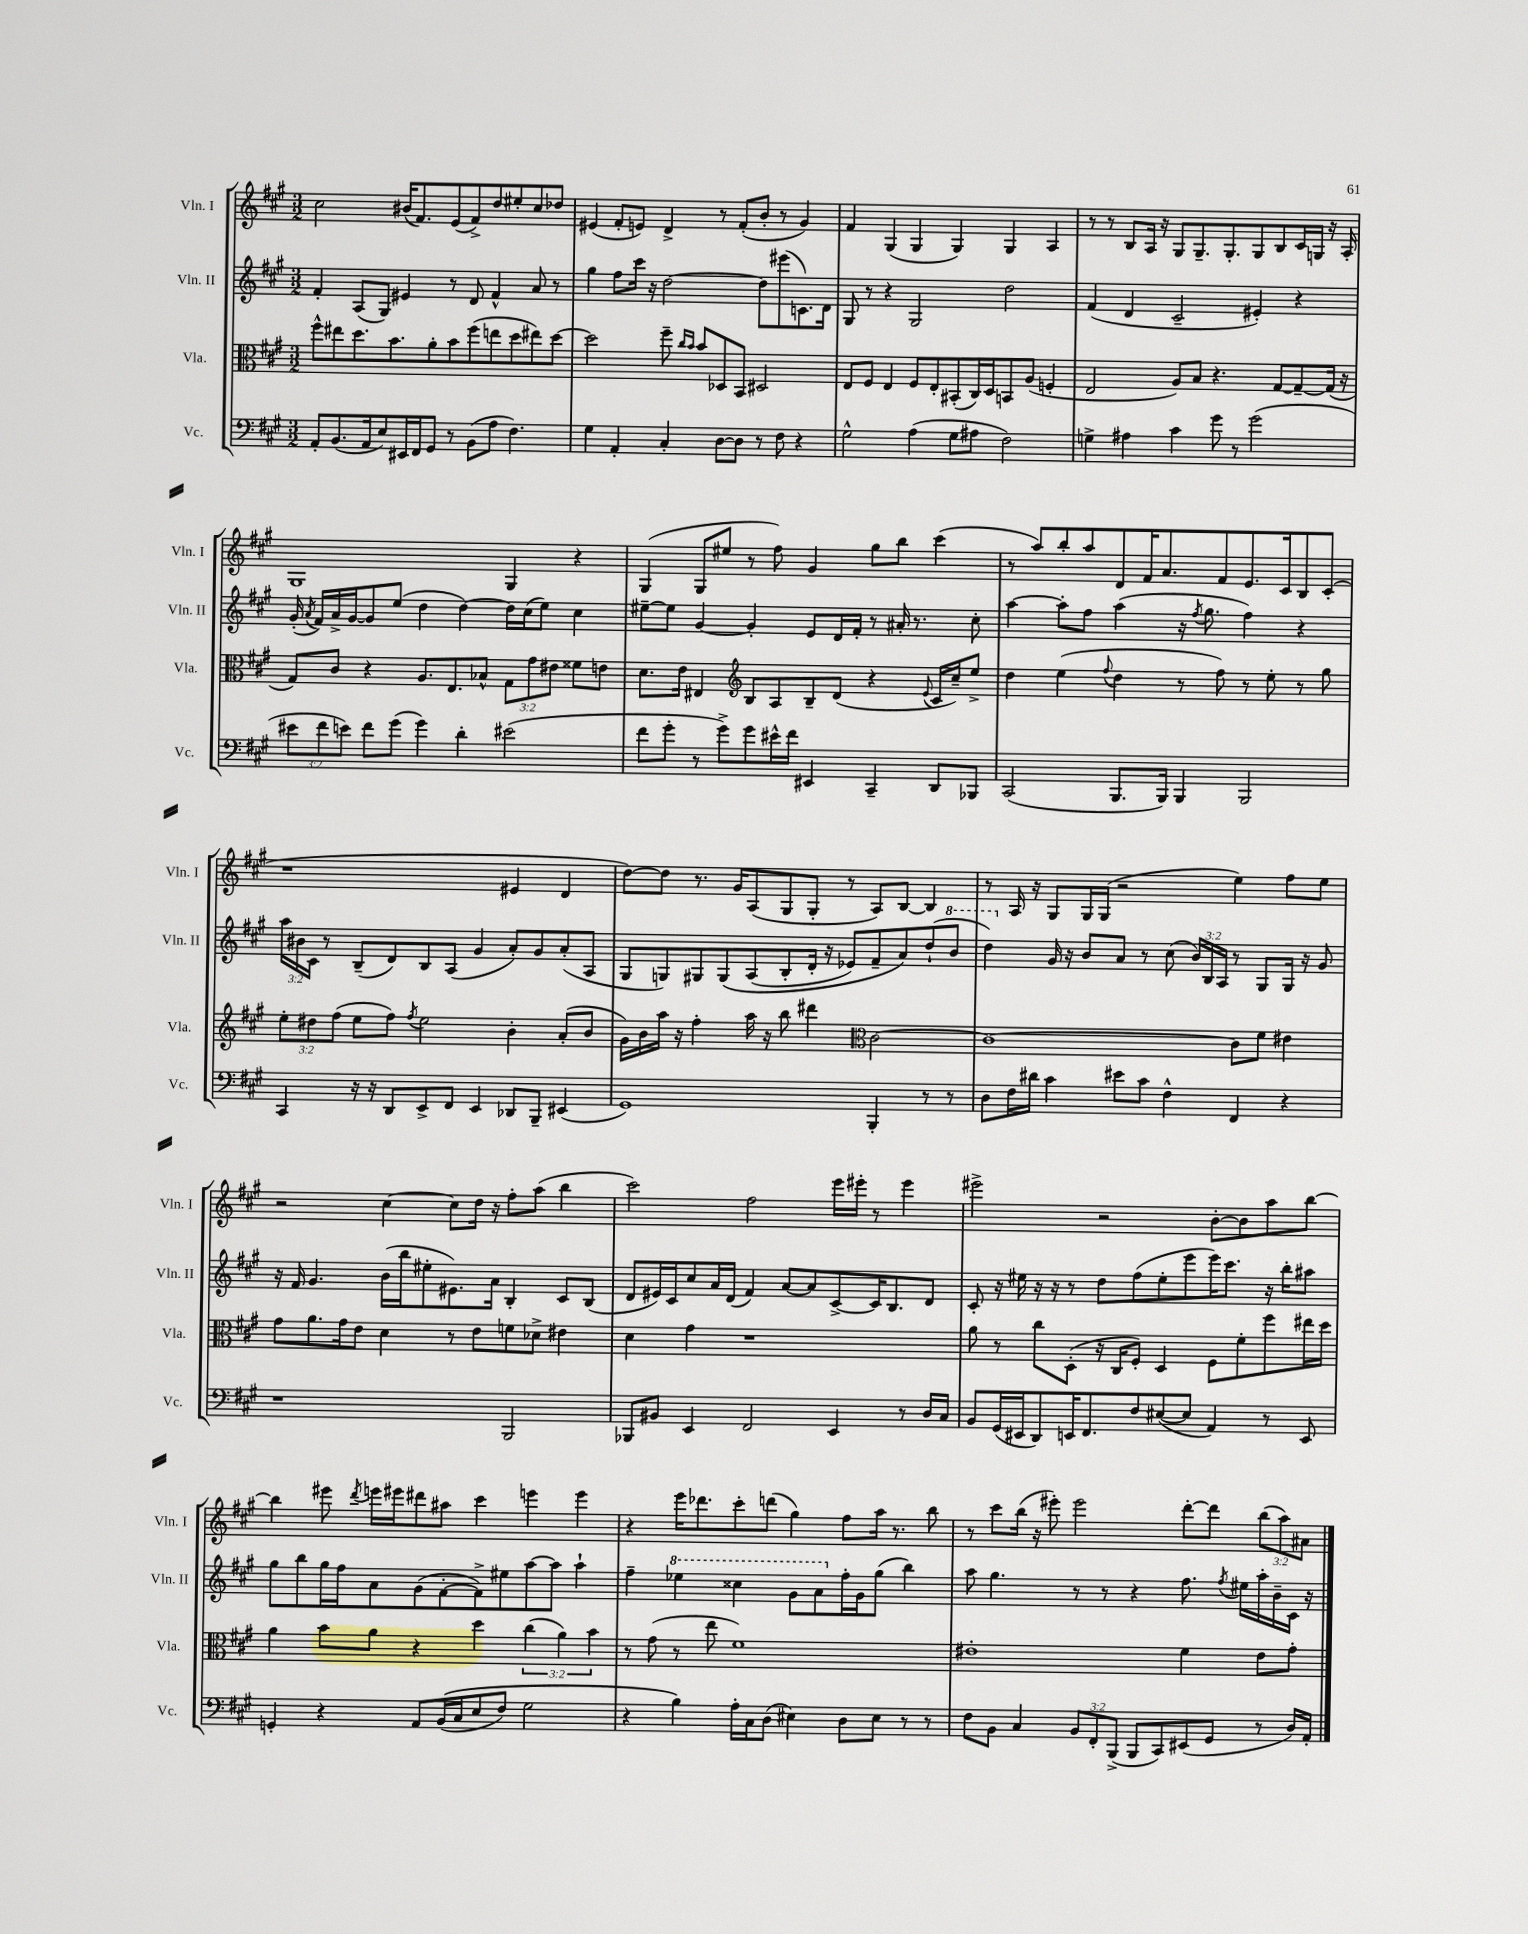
<<
\new StaffGroup <<
\new Staff = "s0" \with { instrumentName = "Vln. I" shortInstrumentName = "Vln. I" } {
    \clef treble \key a \major \numericTimeSignature \time 3/2 \override Staff.TupletNumber.text = #tuplet-number::calc-fraction-text
    \autoBeamOff cis''2 bis'16[( fis'8.) e'8( fis'8->) d''8 eis''8-. cis''8 des''8] |
    eis'4( fis'8[-. e'8]) d'4-> r8 fis'8[-.( b'8]-. r8 gis'4) |
    fis'4 gis4( gis4 gis4) gis4 a4 |
    r8 r8 b8[ a16] r16 gis8[ gis8.-- gis8.-. gis8 b8 cis'16 g16] r16 a16-. |
    gis1 gis4 r4 |
    gis4( gis8[ eis''8] r8 fis''8) gis'4 gis''8[ b''8] cis'''4( |
    r8 a''8[) b''8-. a''8 d'8 fis'16 a'8. fis'8 e'8. cis'16 b8 cis'8]-.( |
    r1 eis'4 d'4 |
    d''8[~) d''8] r8. gis'16[ a8( gis8 gis8]-. r8 a8[) b8]~ b4 |
    r8 a16 r16 gis8[ gis16 gis16]( r2 e''4) fis''8[ e''8] |
    r2 cis''4~ cis''8[ d''16] r16 fis''8[-. a''8]( b''4 |
    cis'''2) fis''2 e'''16[ eis'''16]-. r8 eis'''4 |
    eis'''2-> r2 b'8[~-. b'8 a''8 b''8]~ |
    b''4 eis'''8 \acciaccatura { d'''8 } e'''16[ eis'''16 dis'''8 ais''8] cis'''4 e'''4 e'''4 |
    r4 e'''16[ des'''8. cis'''8-. d'''8]( gis''4) fis''8[ a''16] r8. b''8 |
    r8 cis'''8[ b''16]( r16 eis'''8-.) eis'''2 d'''8[~-. d'''8] \tuplet 3/2 { b''8[( a''8) ais'8] } \bar "|." |
}
\new Staff = "s1" \with { instrumentName = "Vln. II" shortInstrumentName = "Vln. II" } {
    \clef treble \key a \major \numericTimeSignature \time 3/2 \override Staff.TupletNumber.text = #tuplet-number::calc-fraction-text
    \autoBeamOff fis'4-. a8[( gis8]) eis'4 r8 d'8 fis'4-^ a'8 r8 |
    gis''4 fis''8[ cis'''16] r16 d''2~ d''8[ eis'''8( c'8.) d'16] |
    gis8 r8 r4 gis2 d''2 |
    fis'4( d'4 cis'2-- eis'4-.) r4 |
    gis'16-.( \acciaccatura { a'8 } fis'16[) a'16-> gis'16~ gis'8 e''8]( d''4 d''4~) d''16[ cis''16( e''8]) cis''4 |
    eis''8[~-- eis''8] gis'4~ gis'4-. e'8[ d'16 fis'16]-. r8 ais'16-. r8. cis''8-. |
    a''4~ a''8[-. fis''8] a''4( r16 \acciaccatura { fis''8 } gis''8. fis''4) r4 |
    \tuplet 3/2 { a''16[ bis'16 cis'16] } r8 b8[--( d'8) b8 a8]( gis'4 a'8[-.) gis'8 a'8-.( a8] |
    gis8[ g8) gis8 gis8\( a8( b8-. d'16]-. r16 ees'8[) fis'8-- a'8\) d''8-!( \ottava #1 b''8] |
    d'''4) \ottava #0 gis'16 r16 b'8[ a'8] r8 cis''8( \tuplet 3/2 { b'16[) b16 a16] } r8 gis8[ gis16] r16 gis'8 |
    r16 fis'16 gis'4. b'16[( b''16 eis''8-. eis'8.) a'16] b4-. cis'8[ b8]( |
    d'8[ eis'16) cis'16 cis''8 a'16 d'16]( fis'4) a'8[~ a'8 cis'8~-> cis'16 b8. d'8] |
    cis'8-. r16 eis''16 r16 r16 r8 d''8[ fis''8( eis''8-. e'''8 e'''16) cis'''8.] r16 b''16[-. ais''8] |
    gis''8[ b''8 gis''16 fis''16 a'8 gis'8( fis'8~-. fis'8->) eis''8 a''8~ a''8] a''4-! |
    fis''4-- \ottava #1 ees'''4 cisis'''4 gis''8[ a''8 \ottava #0 fis''16-. gis'16 gis''8]( b''4) |
    a''8 gis''4. r8 r8 r4 fis''8. \acciaccatura { fis''8 } eis''16[ a''16-. b'16-- cis'16] r16 \bar "|." |
}
\new Staff = "s2" \with { instrumentName = "Vla." shortInstrumentName = "Vla." } {
    \clef alto \key a \major \numericTimeSignature \time 3/2 \override Staff.TupletNumber.text = #tuplet-number::calc-fraction-text
    \autoBeamOff fis''8[-^ eis''8 d''8. b'8. a'8-. b'8 fis''8( e''8 d''8 eis''8) d''8]~ |
    d''2 fis''8-- \grace { cis''16[ b'16] } b'8[ des8 b,8] dis2 |
    e8[ fis8] e4 fis8[ e8-. bis,8-.( cis16) d16 b,8 a8]( f4-. |
    e2 a8[) b8] r4. gis8[~ gis8~-- gis16]( r16 |
    gis8[) cis'8] r4 a8.[ e8. bes8]-^ \tuplet 3/2 { gis8[ gis'8 eis'8] } fisis'8[ e'8] |
    d'8.[ e'16] eis4 \clef treble b8[ a8 b8-- d'8]( r4 \appoggiatura { e'8 } cis'16[ cis''16--) e''8]-> |
    d''4 e''4( \appoggiatura { fis''8 } d''4 r8 fis''8) r8 e''8-. r8 gis''8 |
    \tuplet 3/2 { e''8[-. dis''8 fis''8]( } e''8[ fis''8]) \acciaccatura { fis''8 } e''2 b'4-. a'8[-.( b'8] |
    gis'16[) b'16 a''16] r16 fis''4-. a''16 r16 b''8 dis'''4 \clef alto cis'2~ |
    cis'1~ cis'8[ fis'8] eis'4 |
    gis'8[ a'8. gis'16 e'8] d'4 r8 e'8[ f'8 des'8]-> eis'4 |
    d'4 gis'4 r1 |
    a'8 r8 cis''8[ d8]-.( r16 cis16[ fis8]-.) d4 fis8[ fis'8-. fis''8 eis''16 d''16] |
    a'4 b'8[ a'8] r4 d''4 \tuplet 3/2 { cis''4( a'4) b'4 } |
    r8 gis'8( r8 e''8 fis'1) |
    eis'1-. fis'4 eis'8[ gis'8]-. \bar "|." |
}
\new Staff = "s3" \with { instrumentName = "Vc." shortInstrumentName = "Vc." } {
    \clef bass \key a \major \numericTimeSignature \time 3/2 \override Staff.TupletNumber.text = #tuplet-number::calc-fraction-text
    \autoBeamOff a,8[-. b,8.( a,16 e8) eis,16 fis,16 gis,8] r8 b,8[( a8] fis4.) |
    gis4 a,4-. cis4-. d8[~ d8] r8 fis8 r4 |
    gis2-^ a4( gis8[ ais8] fis2) |
    g4-> ais4 cis'4 gis'8 r8 gis'2( |
    \tuplet 3/2 { eis'8[ fis'8 e'8]) } fis'8[ gis'8]( gis'4) d'4-. eis'2( |
    fis'8[ gis'8]-. r8 gis'8[->) gis'8 eis'16-^ fis'16] eis,4 cis,4-- d,8[ bes,,8] |
    cis,2( b,,8.[ b,,16]) b,,4 b,,2 |
    cis,4 r16 r16 d,8[ e,8-> fis,8] e,4 des,8[ b,,8]-- eis,4( |
    gis,1) b,,4-. r8 r8 |
    d8[ fis16 dis'16] cis'4 eis'8[ cis'8] fis4-^ fis,4 r4 |
    r1 b,,2 |
    bes,,8[ bis,8] e,4 fis,2 e,4 r8 d16[ cis16] |
    b,8[ gis,16( eis,16 d,8) e,16 fis,8. fis8 eis8~( eis8] a,4) r8 e,8 |
    g,4-. r4 a,8[ b,16(\( cis16 e8 fis8]) gis2 |
    r4 b4\) a16[-. cis16 d8]( eis4) d8[ eis8] r8 r8 |
    fis8[ b,8] cis4 \tuplet 3/2 { b,8[ fis,8-. b,,8]->( } b,,8[ cis,8) eis,8( gis,8] r8 d16[) a,16]-. \bar "|." |
}
>>
>>
\layout { \context { \Score \remove "Bar_number_engraver" } }
